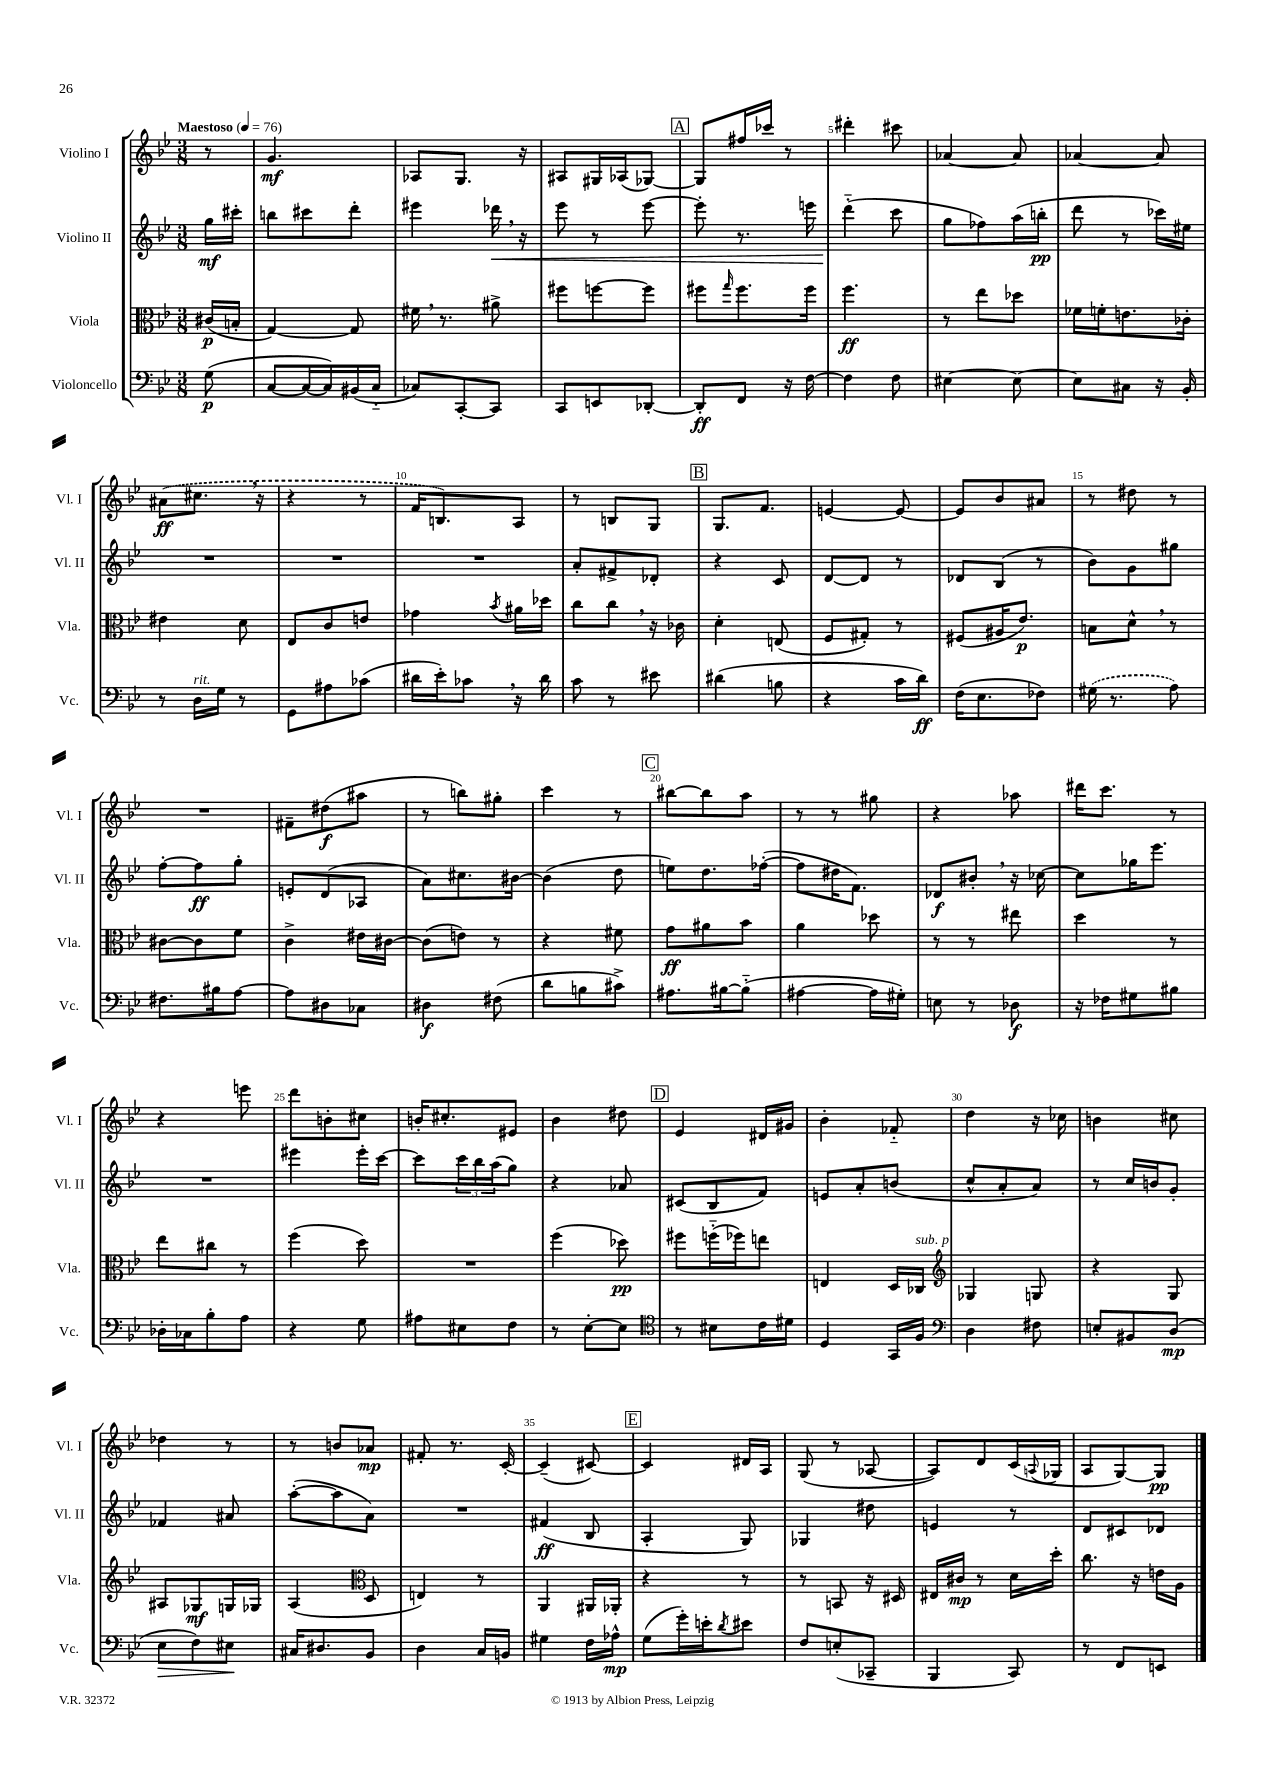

**kern	**dynam	**kern	**dynam	**kern	**dynam	**kern	**dynam
*part4	*part4	*part3	*part3	*part2	*part2	*part1	*part1
*staff4	*staff4	*staff3	*staff3	*staff2	*staff2	*staff1	*staff1
*I"Violoncello	*	*I"Viola	*	*I"Violino II	*	*I"Violino I	*
*I'Vc.	*	*I'Vla.	*	*I'Vl. II	*	*I'Vl. I	*
*clefF4	*	*clefC3	*	*clefG2	*	*clefG2	*
*k[b-e-]	*	*k[b-e-]	*	*k[b-e-]	*	*k[b-e-]	*
*M3/8	*	*M3/8	*	*M3/8	*	*M3/8	*
*MM76	*	*MM76	*	*MM76	*	*MM76	*
=	=	=	=	=	=	=	=
!	!	!	!	!	!	!LO:TX:a:B:t=Maestoso	!
(8G\	p	(16c#X/LL	p	16gg\LL	mf	8r	.
.	.	16Bn'/JJ	.	16ccc#X'\JJ	.	.	.
=1	=1	=1	=1	=1	=1	=1	=1
[8C/L	.	[4G/)	.	8bbn\L	.	4.g/	mf
16C/L_	.	.	.	8ccc#X\	.	.	.
16C/])	.	.	.	.	.	.	.
(16BB#X/	.	8G/]	.	8ddd'\J	.	.	.
16C/JJ	.	.	.	.	.	.	.
=2	=2	=2	=2	=2	=2	=2	=2
8C-X/L)	.	16f#X,\	.	4eee#X\	.	8A-X/L	.
.	.	8.r	.	.	.	.	.
[8CC'/	.	.	.	.	.	8.G/J	.
!	!	!	!	!	!LO:HP:b	!	!
8CC/J]	.	8a#X^\	.	16ddd-X,\	<	.	.
.	.	.	.	16r	.	16r	.
=3	=3	=3	=3	=3	=3	=3	=3
8CC/L	.	8ff#X\L	.	8eee-\	.	8A#X/L	.
8EEn/	.	[8ffn\	.	8r	.	16G#X/L	.
.	.	.	.	.	.	(16A-X/J	.
[8DD-X'/J	.	8ff\J]	.	[8eee-\	.	[8G-X/J)	.
!!LO:REH:place=s1:t=A
=4	=4	=4	=4	=4	=4	=4	=4
8DD-'/L]	ff	8ff#X\L	.	8eee-'\]	.	8G-/L]	.
.	.	16qqgg/	.	.	.	.	.
8FF/J	.	8.ff#\	.	8.r	.	16ff#X/L	.
.	.	.	.	.	.	16ccc-X/JJ	.
16r	.	.	.	.	.	8r	.
[16F\	.	16ff#\Jk	.	16eeen\	.	.	.
=5	=5	=5	=5	=5	=5	=5	=5
4F\]	.	4.ff\	ff	(4ddd\	.	4ddd#X'\	.
8F\	.	.	.	8ccc\	[	8ccc#X\	.
=6	=6	=6	=6	=6	=6	=6	=6
[4E#X\	.	8r	.	8gg\L	.	[4a-X/	.
.	.	8ee-\L	.	8ff-X\)	.	.	.
8E#\_	.	8dd-X\J	.	(16aa\L	.	8a-/]	.
.	.	.	.	16bbn'\JJ	pp	.	.
=7	=7	=7	=7	=7	=7	=7	=7
8E#\L]	.	16f-X\LL	.	8ddd\	.	[4a-X/	.
.	.	16fn'\J	.	.	.	.	.
8C#X\J	.	8.en\	.	8r	.	.	.
16r	.	.	.	16ccc-X\LL)	.	8a-/]	.
16BB-'/	.	16c-X'\Jk	.	16ee#X\JJ	.	.	.
!!LO:LB:g=z
=8	=8	=8	=8	=8	=8	=8	=8
8r	.	4e#X\	.	4.r	.	(8a#X\L	ff
!LO:TX:a:i:t=rit.	!	!	!	!	!	!	!
16D\LL	.	.	.	.	.	8.cc#X,\J	.
16G\JJ	.	.	.	.	.	.	.
8r	.	8d\	.	.	.	.	.
.	.	.	.	.	.	16r	.
=9	=9	=9	=9	=9	=9	=9	=9
8GG\L	.	8E-/L	.	4.r	.	4r	.
8A#X\	.	8c/	.	.	.	.	.
(8c-X\J	.	8en/J	.	.	.	8r	.
=10	=10	=10	=10	=10	=10	=10	=10
16d#X\LL	.	4g-X\	.	4.r	.	16f/KL	.
16e-'\J)	.	.	.	.	.	8.Bn/)	.
8c-X,\J	.	.	.	.	.	.	.
.	.	8qb-/	.	.	.	.	.
16r	.	16a#X\LL	.	.	.	8A/J	.
16d#\	.	16dd-X\JJ	.	.	.	.	.
=11	=11	=11	=11	=11	=11	=11	=11
8c\	.	8cc\L	.	8a'/L	.	8r	.
8r	.	8cc,\J	.	8f#X^/	.	8Bn/L	.
8e#X\	.	16r	.	8d-X'/J	.	8G/J	.
.	.	16c-X\	.	.	.	.	.
!!LO:REH:place=s1:t=B
=12	=12	=12	=12	=12	=12	=12	=12
(4d#X\	.	4d'\	.	4r	.	8.G/L	.
.	.	.	.	.	.	8.f/J	.
8Bn\	.	(8En/	.	8c/	.	.	.
=13	=13	=13	=13	=13	=13	=13	=13
4r	.	8F/L	.	[8d/L	.	[4en/	.
.	.	8G#X'/J)	.	8d/J]	.	.	.
16c\LL	.	8r	.	8r	.	8e/_	.
16d\JJ)	ff	.	.	.	.	.	.
=14	=14	=14	=14	=14	=14	=14	=14
(16F\KL	.	(8F#X/L	.	8d-X/L	.	8e/L]	.
8.E-\	.	.	.	.	.	.	.
.	.	16A#X/K	.	(8B-/J	.	8b-/	.
.	.	8.e-/J)	p	.	.	.	.
8F-X\J)	.	.	.	8r	.	8a#X/J	.
=15	=15	=15	=15	=15	=15	=15	=15
(16G#X\	.	8Bn\L	.	8b-\L)	.	8r	.
8.r	.	.	.	.	.	.	.
.	.	8d^^,\J	.	8g\	.	8dd#X\	.
8A\)	.	8r	.	8gg#X\J	.	8r	.
!!LO:LB:g=z
=16	=16	=16	=16	=16	=16	=16	=16
8.F#X\L	.	[8c#X\L	.	[8ff'\L	.	4.r	.
.	.	8c#\]	.	8ff\]	ff	.	.
16B#X\k	.	.	.	.	.	.	.
[8A\J	.	8f\J	.	8gg'\J	.	.	.
=17	=17	=17	=17	=17	=17	=17	=17
8A\L]	.	4c^\	.	8en'/L	.	8f#X~\L	.
8D#X\	.	.	.	(8d/	.	(8dd#X\	f
8C-X\J	.	16e#X\LL	.	8A-X/J	.	8aa#X\J	.
.	.	[16c#X\JJ	.	.	.	.	.
=18	=18	=18	=18	=18	=18	=18	=18
4D#X\	f	(8c#\L]	.	8a\L)	.	8r	.
.	.	8en\J)	.	8.cc#X\	.	8bbn\L)	.
(8F#X\	.	8r	.	.	.	8gg#X'\J	.
.	.	.	.	[16b#X\Jk	.	.	.
=19	=19	=19	=19	=19	=19	=19	=19
8d\L	.	4r	.	(4b#\]	.	4ccc\	.
8Bn\	.	.	.	.	.	.	.
8c#X^\J)	.	8f#X\	.	8dd\	.	8r	.
!!LO:REH:place=s1:t=C
=20	=20	=20	=20	=20	=20	=20	=20
8.A#X\L	.	8g\L	ff	8een\L)	.	[8bb#X\L	.
.	.	8a#X\	.	8.dd\	.	8bb#\]	.
[16B#X\k	.	.	.	.	.	.	.
(8B#\J]	.	8b-\J	.	.	.	8aa\J	.
.	.	.	.	([16ff-X'\Jk	.	.	.
=21	=21	=21	=21	=21	=21	=21	=21
[4A#X\	.	4a\	.	8ff-\L]	.	8r	.
.	.	.	.	16dd#X\K	.	8r	.
.	.	.	.	8.f\J)	.	.	.
16A#\LL]	.	8dd-X\	.	.	.	8gg#X\	.
16G#X'\JJ)	.	.	.	.	.	.	.
=22	=22	=22	=22	=22	=22	=22	=22
8En\	.	8r	.	8d-X/L	f	4r	.
8r	.	8r	.	8b#X',/J	.	.	.
8D-X\	f	8ee#X\	.	16r	.	8aa-X\	.
.	.	.	.	[16cc-X\	.	.	.
=23	=23	=23	=23	=23	=23	=23	=23
16r	.	4dd\	.	8cc-\L]	.	16ddd#X\KL	.
16F-X\KL	.	.	.	.	.	8.ccc\J	.
8G#X\	.	.	.	16gg-X\K	.	.	.
.	.	.	.	8.eee-\J	.	.	.
8B#X\J	.	8r	.	.	.	8r	.
!!LO:LB:g=z
=24	=24	=24	=24	=24	=24	=24	=24
16D-X'\LL	.	8ee-\L	.	4.r	.	4r	.
16C-X\J	.	.	.	.	.	.	.
8B-'\	.	8cc#X\J	.	.	.	.	.
8A\J	.	8r	.	.	.	8eeen\	.
=25	=25	=25	=25	=25	=25	=25	=25
4r	.	(4ff\	.	4eee#X\	.	8ddd\L	.
.	.	.	.	.	.	8bn'\	.
8G\	.	8dd\)	.	16eee#'\LL	.	8cc#X\J	.
.	.	.	.	[16ccc\JJ	.	.	.
=26	=26	=26	=26	=26	=26	=26	=26
8A#X\L	.	4.r	.	8ccc\L]	.	16bn'/KL	.
.	.	.	.	.	.	8.cc#X'/	.
8E#X\	.	.	.	24ccc\L	.	.	.
.	.	.	.	24bb-\	.	.	.
.	.	.	.	(24aa\J	.	.	.
8F\J	.	.	.	8gg\J)	.	8e#X/J	.
=27	=27	=27	=27	=27	=27	=27	=27
8r	.	(4ff\	.	4r	.	4b-\	.
[8E-'\L	.	.	.	.	.	.	.
8E-\J]	.	8dd-X\)	pp	8a-X/	.	8dd#X\	.
!!LO:REH:place=s1:t=D
=28	=28	=28	=28	=28	=28	=28	=28
*clefC4	*	*	*	*	*	*	*
8r	.	8ff#X\L	.	(8c#X/L	.	4e-/	.
8B#X\L	.	(16ffn\L	.	8B-/	.	.	.
.	.	16ff-X\J)	.	.	.	.	.
16c\L	.	8een\J	.	8f/J)	.	16d#X/LL	.
16d#X\JJ	.	.	.	.	.	16g#X/JJ	.
=29	=29	=29	=29	=29	=29	=29	=29
4D/	.	4En/	.	8en/L	.	4b-'\	.
.	.	.	.	8a'/	.	.	.
16GG/LL	.	16D/LL	.	(8bn/J	.	8f-X/	.
!	!	!LO:TX:a:i:t=sub. p	!	!	!	!	!
16F/JJ	.	16C-X/JJ	.	.	.	.	.
=30	=30	=30	=30	=30	=30	=30	=30
*clefF4	*	*clefG2	*	*	*	*	*
4D\	.	4G-X/	.	8cc^^/L	.	4dd\	.
.	.	.	.	8a'/	.	.	.
8F#X\	.	8Gn/	.	8a/J)	.	16r	.
.	.	.	.	.	.	16cc-X\	.
=31	=31	=31	=31	=31	=31	=31	=31
8En'/L	.	4r	.	8r	.	4bn\	.
8BB#X/	.	.	.	16cc/LL	.	.	.
.	.	.	.	16bn/J	.	.	.
(8D/J	mp	8G/	.	8g'/J	.	8cc#X\	.
!!LO:LB:g=z
=32	=32	=32	=32	=32	=32	=32	=32
!	!LO:HP:b	!	!	!	!	!	!
8E-\L	>	8A#X/L	.	4f-X/	.	4dd-X\	.
8F\)	.	8G-X/	mf	.	.	.	.
8E#X\J	.	16Gn/L	.	8a#X/	.	8r	.
.	.	16G-X/JJ	.	.	.	.	.
.	]	.	.	.	.	.	.
=33	=33	=33	=33	=33	=33	=33	=33
16C#X/KL	.	(4A/	.	([8aa'\L	.	8r	.
8.D#X/	.	.	.	.	.	.	.
.	.	.	.	8aa\]	.	8bn/L	.
*	*	*clefC3	*	*	*	*	*
8BB-/J	.	8D/	.	8a\J)	.	8a-X/J	mp
=34	=34	=34	=34	=34	=34	=34	=34
4D\	.	4En/)	.	4.r	.	8f#X'/	.
.	.	.	.	.	.	8.r	.
16C/LL	.	8r	.	.	.	.	.
16BBn/JJ	.	.	.	.	.	[16c'/	.
=35	=35	=35	=35	=35	=35	=35	=35
4G#X\	.	4AA/	.	(4f#X/	ff	(4c~/]	.
16F\LL	.	16AA#X/LL	.	8B-/	.	[8c#X/)	.
16A-X^^\JJ	mp	16AA-X'/JJ	.	.	.	.	.
!!LO:REH:place=s1:t=E
=36	=36	=36	=36	=36	=36	=36	=36
(8G\L	.	4r	.	4A'/	.	4c#/]	.
16g'\L)	.	.	.	.	.	.	.
16en'\J	.	.	.	.	.	.	.
8qd/	.	.	.	.	.	.	.
8e#X\J	.	8r	.	8G/)	.	16d#X/LL	.
.	.	.	.	.	.	16A/JJ	.
=37	=37	=37	=37	=37	=37	=37	=37
8F/L	.	8r	.	4G-X/	.	(8G/	.
(8En'/	.	8BBn/	.	.	.	8r	.
8CC-X~/J	.	16r	.	8dd#X\	.	[8A-X/	.
.	.	16D#X/	.	.	.	.	.
=38	=38	=38	=38	=38	=38	=38	=38
4BBB-/	.	16E#X/LL	.	4en/	.	8A-/L])	.
.	.	16c#X/JJ	mp	.	.	.	.
.	.	8r	.	.	.	8d/	.
8CC/)	.	16d\LL	.	8r	.	(16c/L	.
.	.	.	.	.	.	8qqAn/	.
.	.	16dd'\JJ	.	.	.	16G-X/JJ	.
=39	=39	=39	=39	=39	=39	=39	=39
8r	.	8.cc\	.	8d/L	.	8A/L	.
8FF/L	.	.	.	8c#X/	.	[8G/)	.
.	.	16r	.	.	.	.	.
8EEn/J	.	16en\LL	.	8d-X/J	.	8G/J]	pp
.	.	16A\JJ	.	.	.	.	.
==	==	==	==	==	==	==	==
*-	*-	*-	*-	*-	*-	*-	*-
